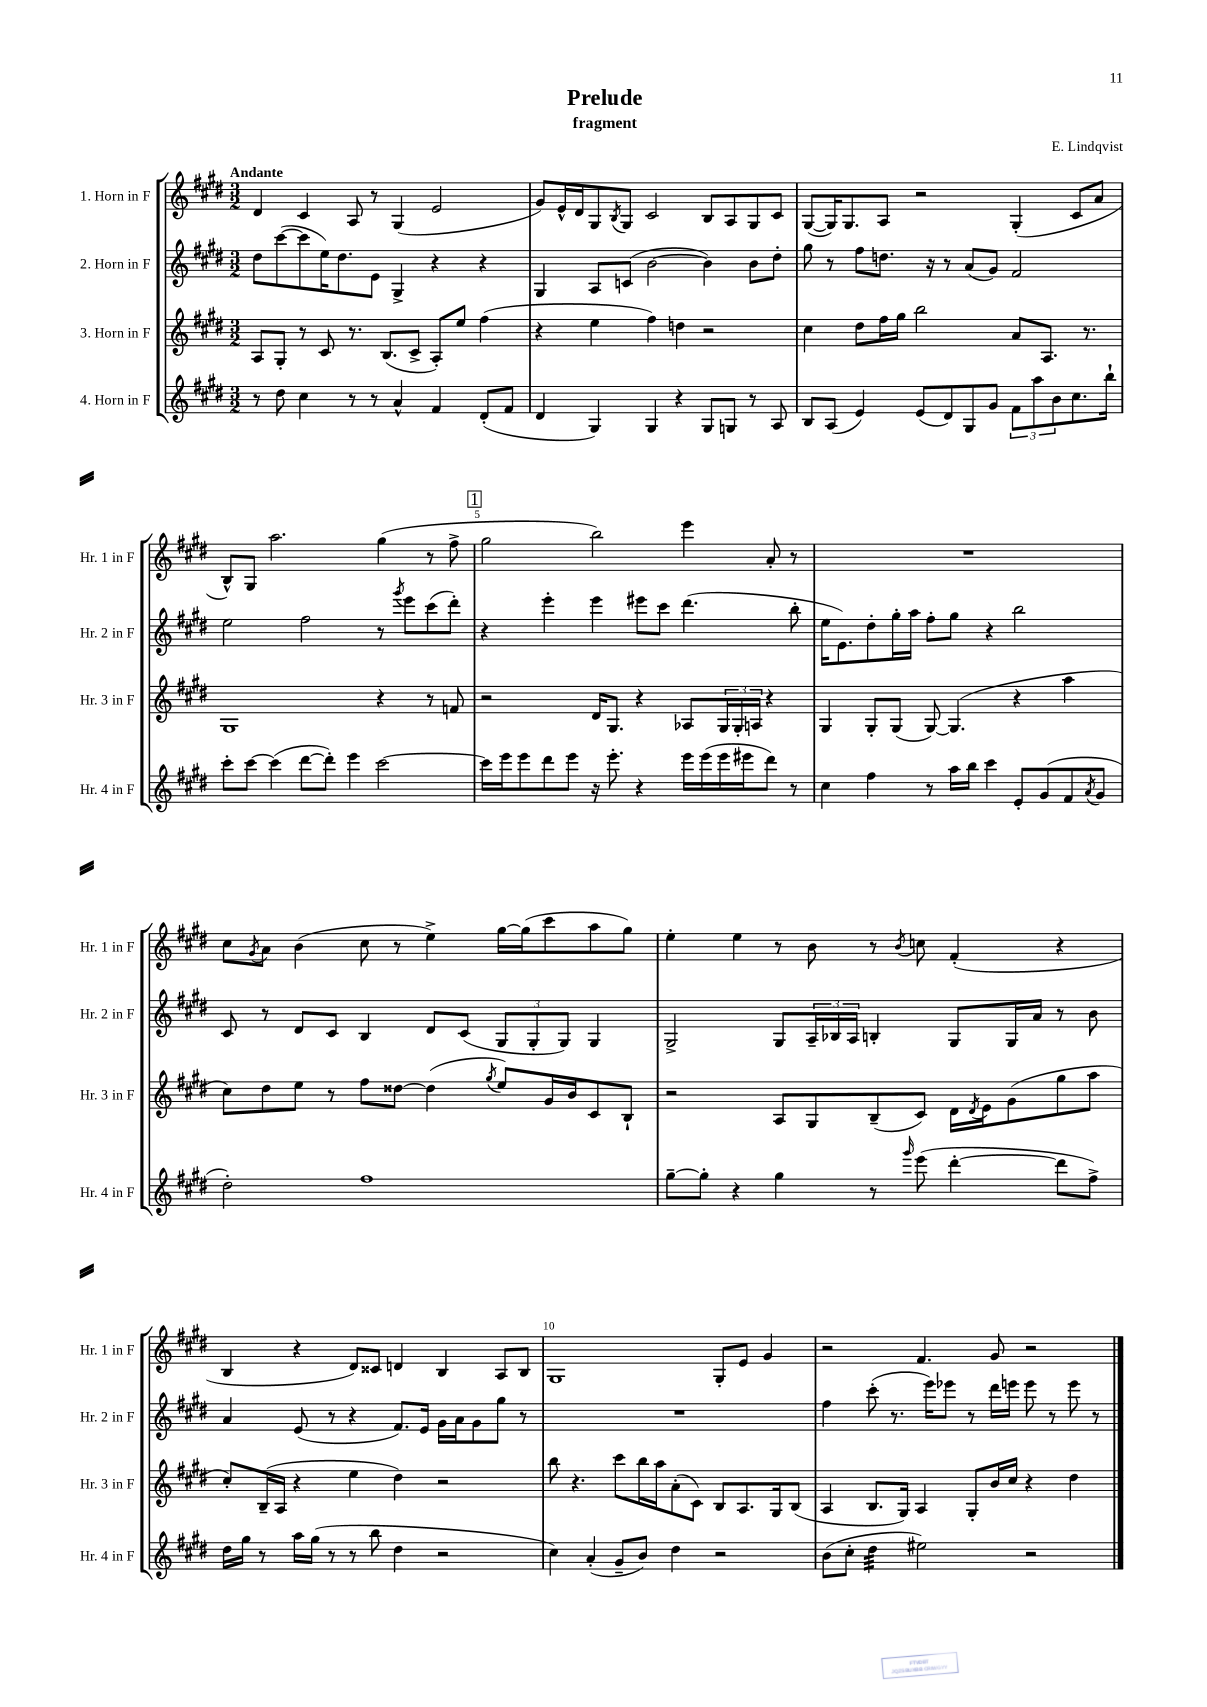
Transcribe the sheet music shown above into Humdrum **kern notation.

**kern	**kern	**kern	**kern
*part4	*part3	*part2	*part1
*staff4	*staff3	*staff2	*staff1
*I"4. Horn in F	*I"3. Horn in F	*I"2. Horn in F	*I"1. Horn in F
*I'Hr. 4 in F	*I'Hr. 3 in F	*I'Hr. 2 in F	*I'Hr. 1 in F
*clefG2	*clefG2	*clefG2	*clefG2
*k[f#c#g#d#]	*k[f#c#g#d#]	*k[f#c#g#d#]	*k[f#c#g#d#]
*M3/2	*M3/2	*M3/2	*M3/2
=1	=1	=1	=1
!	!	!	!LO:TX:a:B:t=Andante
8r	8A/L	8dd#\L	4d#/
8dd#\	8G#'/J	([8ccc#\	.
4cc#\	8r	8ccc#\]	4c#/
.	8c#/	16ee\K)	.
.	.	8.dd#\	.
8r	8.r	.	8A/
8r	.	8e\J	8r
.	(8.B/L	.	.
4a^^/	.	4G#^/	(4G#/
.	8c#^/J	.	.
4f#/	8A'/L)	4r	2e/
.	8ee/J	.	.
(8d#'/L	(4ff#\	4r	.
8f#/J	.	.	.
=2	=2	=2	=2
4d#/	4r	4G#/	8g#/L)
.	.	.	16e^^/L
.	.	.	16d#/J
4G#/)	4ee\	8A/L	8G#/
.	.	.	8qB/
.	.	(8cn/J	8G#/J
4G#/	4ff#\)	[2b\	2c#/
4r	4ddn\	.	.
8G#/L	2r	4b\])	8B/L
8Gn/J	.	.	8A/
8r	.	8b\L	8G#/
8A/	.	8dd#'\J	8c#/J
=3	=3	=3	=3
8B/L	4cc#\	8gg#\	([8G#/L
(8A/J	.	8r	16G#/K])
.	.	.	8.G#/
4e/)	8dd#\L	8ff#\L	.
.	16ff#\L	8.ddn\J	8A/J
.	16gg#\JJ	.	.
(8e/L	2bb\	.	2r
.	.	16r	.
8d#/)	.	8r	.
8G#/	.	(8a/L	.
8g#/J	.	8g#/J)	.
12f#\L	8a/L	2f#/	(4G#'/
12aa\	.	.	.
.	8.A/J	.	.
12b\	.	.	.
8.cc#\	.	.	8c#/L
.	8.r	.	.
.	.	.	8a/J
16bb`\Jk	.	.	.
!!LO:LB:g=z
=4	=4	=4	=4
8ccc#'\L	1G#	2ee\	8B^^/L)
[8ccc#\J	.	.	8G#/J
(4ccc#\]	.	.	2.aa\
[8ddd#\L	.	2ff#\	.
8ddd#'\J])	.	.	.
4eee\	.	.	.
[2ccc#\	4r	8r	(4gg#\
.	.	8qggg#/	.
.	.	8eee\L	.
.	8r	(8ccc#\	8r
.	8fn/	8ddd#'\J)	8ff#^\
!!LO:REH:place=s1:t=1
=5	=5	=5	=5
16ccc#\LL]	2r	4r	2gg#\
16eee\J	.	.	.
8eee\	.	.	.
8ddd#\	.	4eee'\	.
8eee\J	.	.	.
16r	16d#/KL	4eee\	2bb\)
8.eee'\	8.G#/J	.	.
4r	4r	8eee#X\L	.
.	.	8ccc#\J	.
16eee\LL	8A-X/L	(4.ddd#\	4eee\
(16eee\	.	.	.
16eee\	24G#/L	.	.
.	24G#'/	.	.
16eee#X\J	.	.	.
.	24An/JJ	.	.
8ddd#\J)	4r	.	8a'/
8r	.	8bb'\	8r
=6	=6	=6	=6
4cc#\	4G#/	16ee\KL	1.r
.	.	8.e\)	.
4ff#\	8G#'/L	8dd#'\	.
.	(8G#/J	16gg#'\L	.
.	.	16aa\JJ	.
8r	[8G#/)	8ff#'\L	.
16aa\LL	(4.G#/]	8gg#\J	.
16bb\JJ	.	.	.
4ccc#\	.	4r	.
8e'/L	4r	2bb\	.
(8g#/	.	.	.
8f#/	4aa\	.	.
8qa/	.	.	.
8g#/J	.	.	.
!!LO:LB:g=z
=7	=7	=7	=7
2dd#'\)	8cc#\L)	8c#/	8cc#\L
.	.	.	8qg#/
.	8dd#\	8r	8a\J
.	8ee\J	8d#/L	(4b\
.	8r	8c#/J	.
1ff#	8ff#\L	4B/	8cc#\
.	[8dd##X\J	.	8r
.	(4dd##\]	8d#/L	4ee^\)
.	.	(8c#/J	.
.	8qgg#/	.	.
.	8ee/L)	12G#/L	[16gg#\LL
.	.	.	(16gg#\J]
.	.	12G#'/	.
.	16g#/L	.	8ccc#\
.	.	12G#/J)	.
.	16b/J	.	.
.	8c#/	4G#/	8aa\
.	8B`/J	.	8gg#\J)
=8	=8	=8	=8
[8gg#~\L	2r	2G#^/	4ee'\
8gg#'\J]	.	.	.
4r	.	.	4ee\
4gg#\	8A/L	8G#/L	8r
.	8G#/	24A~/L	8b\
.	.	24B-X/	.
.	.	24A/JJ	.
8r	(8B~/	4Bn'/	8r
16qqggg#/	.	.	8qb/
(8eee\	8c#/J)	.	8ccn\
[4ddd#'\	16d#\LL	8G#/L	(4f#'/
.	8qd#/	.	.
.	16e\J	.	.
.	(8g#\	16G#/L	.
.	.	16a/JJ	.
8ddd#\L]	8gg#\	8r	4r
8ff#^\J)	8aa\J	8b\	.
!!LO:LB:g=z
=9	=9	=9	=9
16dd#\LL	8cc#'/L)	4a/	4B/
16gg#\JJ	.	.	.
8r	(16B~/L	.	.
.	16A/JJ	.	.
16aa\LL	4r	(8e/	4r
(16gg#\JJ	.	.	.
8r	.	8r	.
8r	4ee\	4r	8d#/L)
8bb\	.	.	8c##X/J
4dd#\	4dd#\)	8.f#/L)	4dn/
.	.	16e/Jk	.
2r	2r	16g#\LL	4B/
.	.	16a\J	.
.	.	8g#\	.
.	.	8gg#\J	8A/L
.	.	8r	8B/J
=10	=10	=10	=10
4cc#\)	8bb\	1.r	1G#
.	4.r	.	.
(4a'/	.	.	.
8g#~/L	8ccc#\L	.	.
8b/J)	16bb\L	.	.
.	16aa\J	.	.
4dd#\	(8a'\	.	.
.	8c#\J)	.	.
2r	8B/L	.	8G#'/L
.	8.A/	.	8e/J
.	.	.	4g#/
.	16G#/k	.	.
.	(8B/J	.	.
=11	=11	=11	=11
(8b\L	4A/	4ff#\	2r
8cc#'\J	.	.	.
*tremolo	*	*	*
32dd#\LLL	8.B/L	(8ccc#'\	.
32dd#\	.	.	.
32dd#\	.	.	.
32dd#\	.	.	.
32dd#\	.	8.r	.
32dd#\	.	.	.
32dd#\	16G#/Jk)	.	.
32dd#\JJJ	.	.	.
*Xtremolo	*	*	*
2ee#X\)	4A/	.	4.f#/
.	.	16eee\KL)	.
.	.	8eee-X\J	.
.	8G#'/L	8r	.
.	16b/L	16ddd#\LL	8g#/
.	16cc#/JJ	16eeen\JJ	.
2r	4r	8eee\	2r
.	.	8r	.
.	4dd#\	8eee\	.
.	.	8r	.
==	==	==	==
*-	*-	*-	*-
